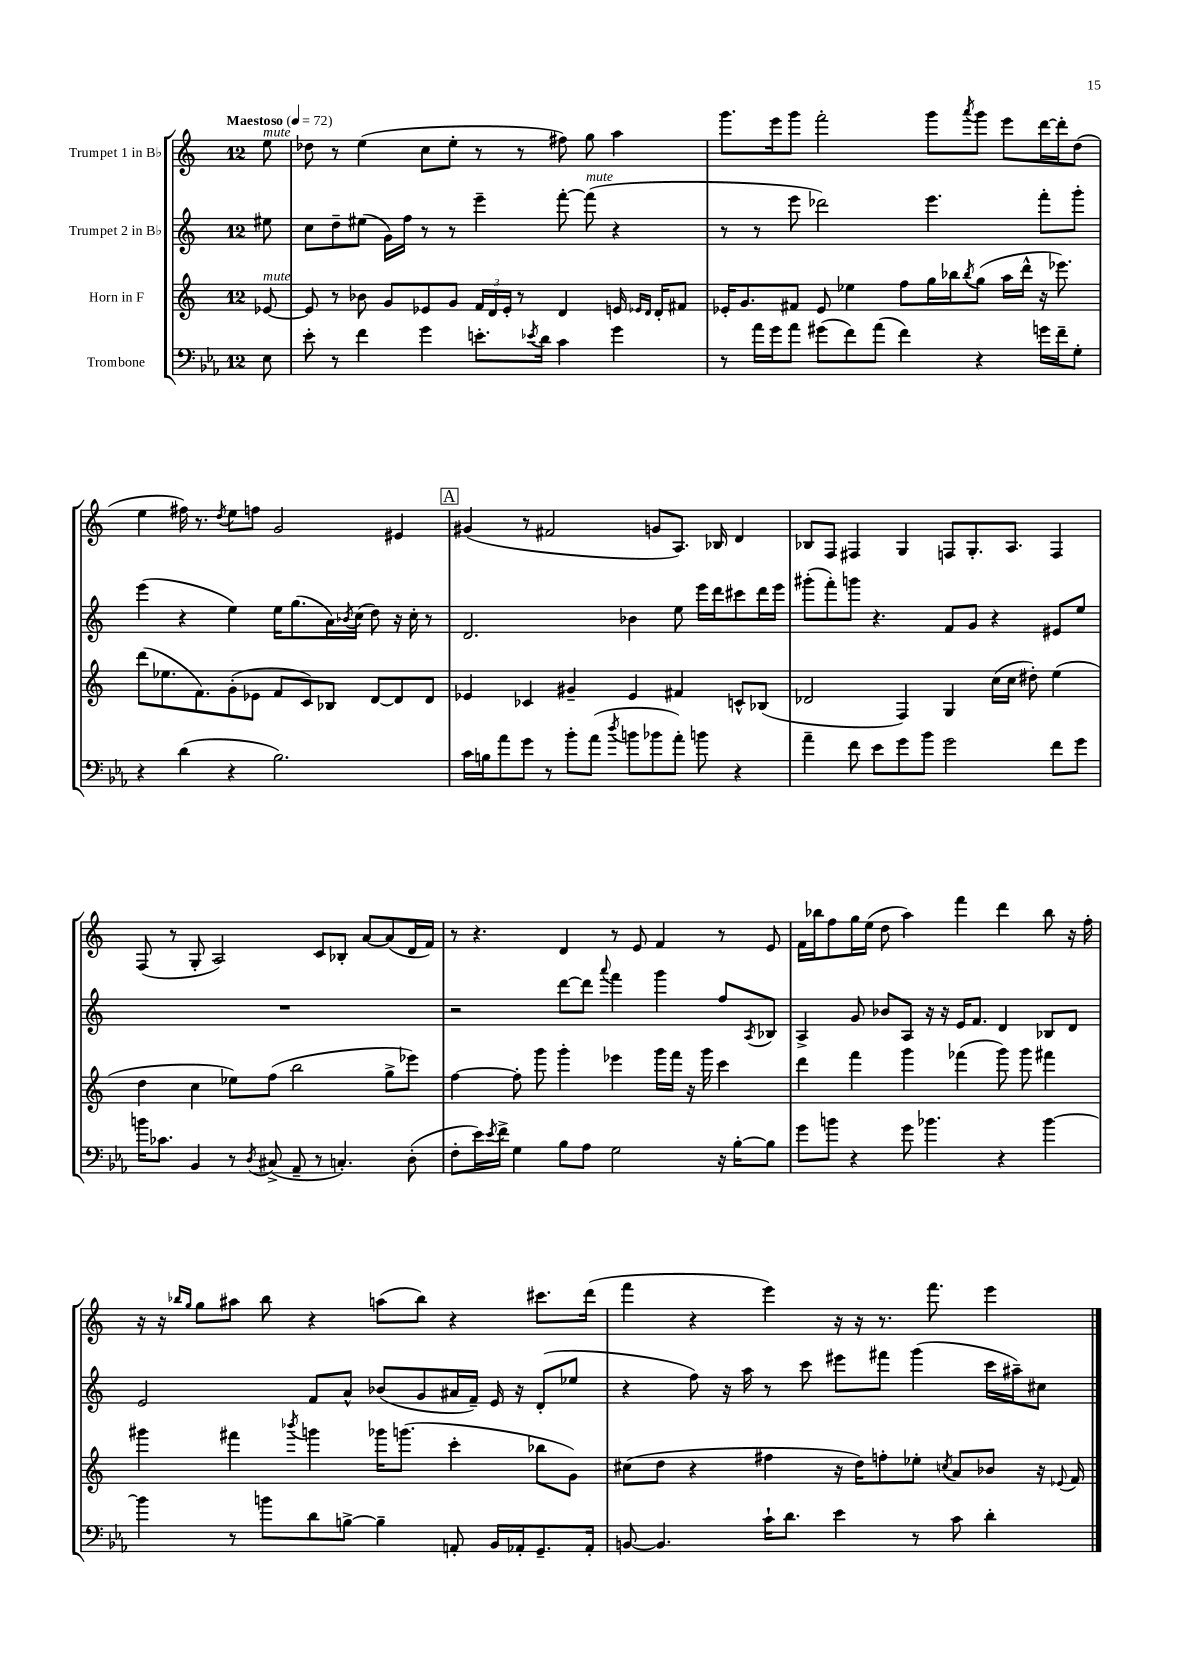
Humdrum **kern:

**kern	**kern	**kern	**kern
*part4	*part3	*part2	*part1
*staff4	*staff3	*staff2	*staff1
*I"Trombone	*I"Horn in F	*I"Trumpet 2 in B♭	*I"Trumpet 1 in B♭
*clefF4	*clefG2	*clefG2	*clefG2
*k[b-e-a-]	*k[]	*k[]	*k[]
*M12/8	*M12/8	*M12/8	*M12/8
*MM72	*MM72	*MM72	*MM72
=	=	=	=
!	!	!	!LO:TX:a:B:t=Maestoso
!	!	!	!LO:TX:a:i:t=mute
!	!LO:TX:a:i:t=mute	!	!
8E-\	[8e-X/	8ee#X\	8ee\
=1	=1	=1	=1
8e-'\	8e-/]	8cc\L	8dd-X\
8r	8r	8dd~\	8r
4f\	8b-X\	(8ee#X\J	(4ee\
.	8g/L	16g\LL)	.
.	.	16ff\JJ	.
4g\	8e-X/	8r	8cc\L
.	8g/J	8r	8ee'\J
8.en'\L	24f/LL	4eee~\	8r
.	24d/	.	.
.	24e-'/JJ	.	.
.	8r	.	8r
8qe-X/	.	.	.
16d\Jk	.	.	.
4c\	4d/	[8fff'\	8ff#X\)
!	!	!LO:TX:a:i:t=mute	!
.	.	(8fff\]	8gg\
4g\	16en/	4r	4aa\
.	16qqe-X/LL	.	.
.	16qqd/JJ	.	.
.	16d'/KL	.	.
.	8f#X/J	.	.
=2	=2	=2	=2
8r	16e-X'/KL	8r	8.ggg\L
.	8.g/	.	.
16a-\LL	.	8r	.
16g\J	.	.	16eee\k
8a-\J	8f#X/J	8eee\	8ggg\J
(8g#X\L	8e-/	2ddd-X\)	2fff'\
8f\)	4ee-X\	.	.
(8a-\J	.	.	.
4f\)	8ff\L	.	.
.	16gg\L	4.eee\	8ggg\L
.	16bb-X\J	.	.
.	8qbb-/	.	8qaaa/
4r	(8gg\J	.	8ggg\J
.	16aa\LL	.	8eee\L
.	16ddd^^\JJ	.	.
16gn\LL	16r	8fff'\L	[16ddd\L
16f~\J	8.eee-X\)	.	16ddd'\J]
8G'\J	.	8ggg'\J	(8dd\J
!!LO:LB:g=z
=3	=3	=3	=3
4r	(8ddd\L	(4eee\	4ee\
.	8.ee-X\	.	.
(4d\	.	4r	16ff#X\)
.	8.f\)	.	8.r
.	.	.	8qdd/
4r	(8g'\	4ee\)	8ee\L
.	8e-X\J	.	8ffn\J
2.B-\)	8f/L	16ee\KL	2g/
.	.	(8.gg\	.
.	8c/)	.	.
.	8B-X/J	16a\L)	.
.	.	8qb-X/	.
.	.	(16cc\JJ	.
.	[8d/L	8dd\)	.
.	8d/]	16r	4e#X/
.	.	16cc'\	.
.	8d/J	8r	.
!!LO:REH:place=s1:t=A
=4	=4	=4	=4
16c\LL	4e-X/	2.d/	(4g#X/
16Bn\J	.	.	.
8a-\	.	.	.
8g\J	4c-X/	.	8r
8r	.	.	2f#X/
8b-'\L	4g#X~/	.	.
(8a-\J	.	.	.
8qdd/	.	.	.
8bn\L	4e-/	4b-X\	.
8b-X\	.	.	8gn/L
8a-'\J)	4f#X/	8ee\	8.A/J)
8bn\	.	16eee\LL	.
.	.	16ddd\J	16B-X/
4r	8cn^^/L	8ccc#X\	4d/
.	(8B-X/J	16ddd\L	.
.	.	16eee\JJ	.
=5	=5	=5	=5
4a-~\	2d-X/	(8ggg#X'\L	8B-X/L
.	.	8fff'\)	8F/J
8f\	.	8gggn\J	4F#X/
8e-\L	.	4.r	.
8g\	4F/)	.	4G/
8b-\J	.	.	.
2g\	4G/	8f/L	8Fn/L
.	.	8g/J	8.G'/
.	(16cc\LL	4r	.
.	16cc\JJ	.	8.A/J
.	8dd#X'\)	.	.
8f\L	(4ee\	8e#X/L	4F/
8g\J	.	8ee/J	.
!!LO:LB:g=z
=6	=6	=6	=6
16bn\KL	4dd\	1.r	(8F/
8.c-X\J	.	.	.
.	.	.	8r
4BB-/	4cc\	.	8G'/
.	.	.	2A/)
8r	8ee-X\L)	.	.
8qD/	.	.	.
(8C#X^/	(8ff\J	.	.
8AA-~/	2bb\	.	.
8r	.	.	8c/L
4.Cn'/)	.	.	8B-X'/J
.	.	.	[8a/L
.	8gg^\L	.	(8a/]
(8D'\	8eee-X\J)	.	16d/L
.	.	.	16f/JJ)
=7	=7	=7	=7
8F'\L	[4ff\	2r	8r
16e-\L)	.	.	4.r
8qe-/	.	.	.
16f^\JJ	.	.	.
4G\	8ff'\]	.	.
.	8ggg\	.	.
8B-\L	4ggg'\	[8ddd\L	4d/
8A-\J	.	8ddd\J]	.
.	.	8qqaaa/	.
2G\	4eee-X\	4fff\	8r
.	.	.	8e/
.	16ggg\LL	4ggg\	4f/
.	16fff\JJ	.	.
.	16r	.	.
.	16ggg\	.	.
16r	4ccc\	8ff/L	8r
[16B-'\KL	.	.	.
.	.	8qA/	.
8B-\J]	.	8B-X/J	8e/
=8	=8	=8	=8
8g\L	4ddd\	4A^/	16f\LL
.	.	.	16bb-X\J
8bn\J	.	.	8ff\
4r	4fff\	8g/	16gg\L
.	.	.	(16ee\JJ
.	.	8b-X/L	8dd\
8g\	4ggg\	8A/J	4aa\)
4.b-X\	.	16r	.
.	.	16r	.
.	(4fff-X\	16e/KL	4fff\
.	.	8.f/J	.
4r	8ggg\)	4d/	4ddd\
.	8ggg\	.	.
[4b-\	4fff#X\	8B-X/L	8bb-\
.	.	8d/J	16r
.	.	.	16ff'\
!!LO:LB:g=z
=9	=9	=9	=9
4b-\]	4ggg#X\	2e/	16r
.	.	.	16r
.	.	.	16qqbb-X/LL
.	.	.	16qqgg/JJ
.	.	.	8gg\L
8r	4fff#X\	.	8aa#X\J
8bn\L	.	.	8bb-\
.	8qbbb-X/	.	.
8d\	4gggn\	8f/L	4r
[8Bn^\J	.	8a^^/J	.
4B~\]	16ggg-X\KL	(8b-X/L	(8aan\L
.	(8.gggn\J	.	.
.	.	8g/	8bb-\J)
8AAn'/	4ccc'\	16a#X/L	4r
.	.	16f~/JJ)	.
16BB-/LL	.	16e/	.
16AA-X'/J	.	16r	.
8.GG~/	8bb-X\L	(8d'/L	8.ccc#X\L
.	8g\J)	8ee-X/J	.
16AA-'/Jk	.	.	(16ddd\Jk
=10	=10	=10	=10
[8BBn/	(8cc#X\L	4r	4fff\
4.BB/]	8dd\J	.	.
.	4r	8ff\)	4r
.	.	16r	.
.	.	16aa\	.
16c`\KL	4ff#X\	8r	4eee\)
8.d\J	.	.	.
.	.	8ccc\	.
4e-\	16r	8eee#X\L	16r
.	16dd\KL)	.	16r
.	8ffn'\	8fff#X\J	8.r
8r	8ee-X'\J	(4ggg\	.
.	.	.	8.fff\
.	8qccn/	.	.
8c\	8a/L	.	.
4d'\	8b-X/J	16ccc\LL	4eee\
.	.	16aa#X~\J)	.
.	16r	8cc#X\J	.
.	8qqe-X/	.	.
.	16f/	.	.
==	==	==	==
*-	*-	*-	*-
